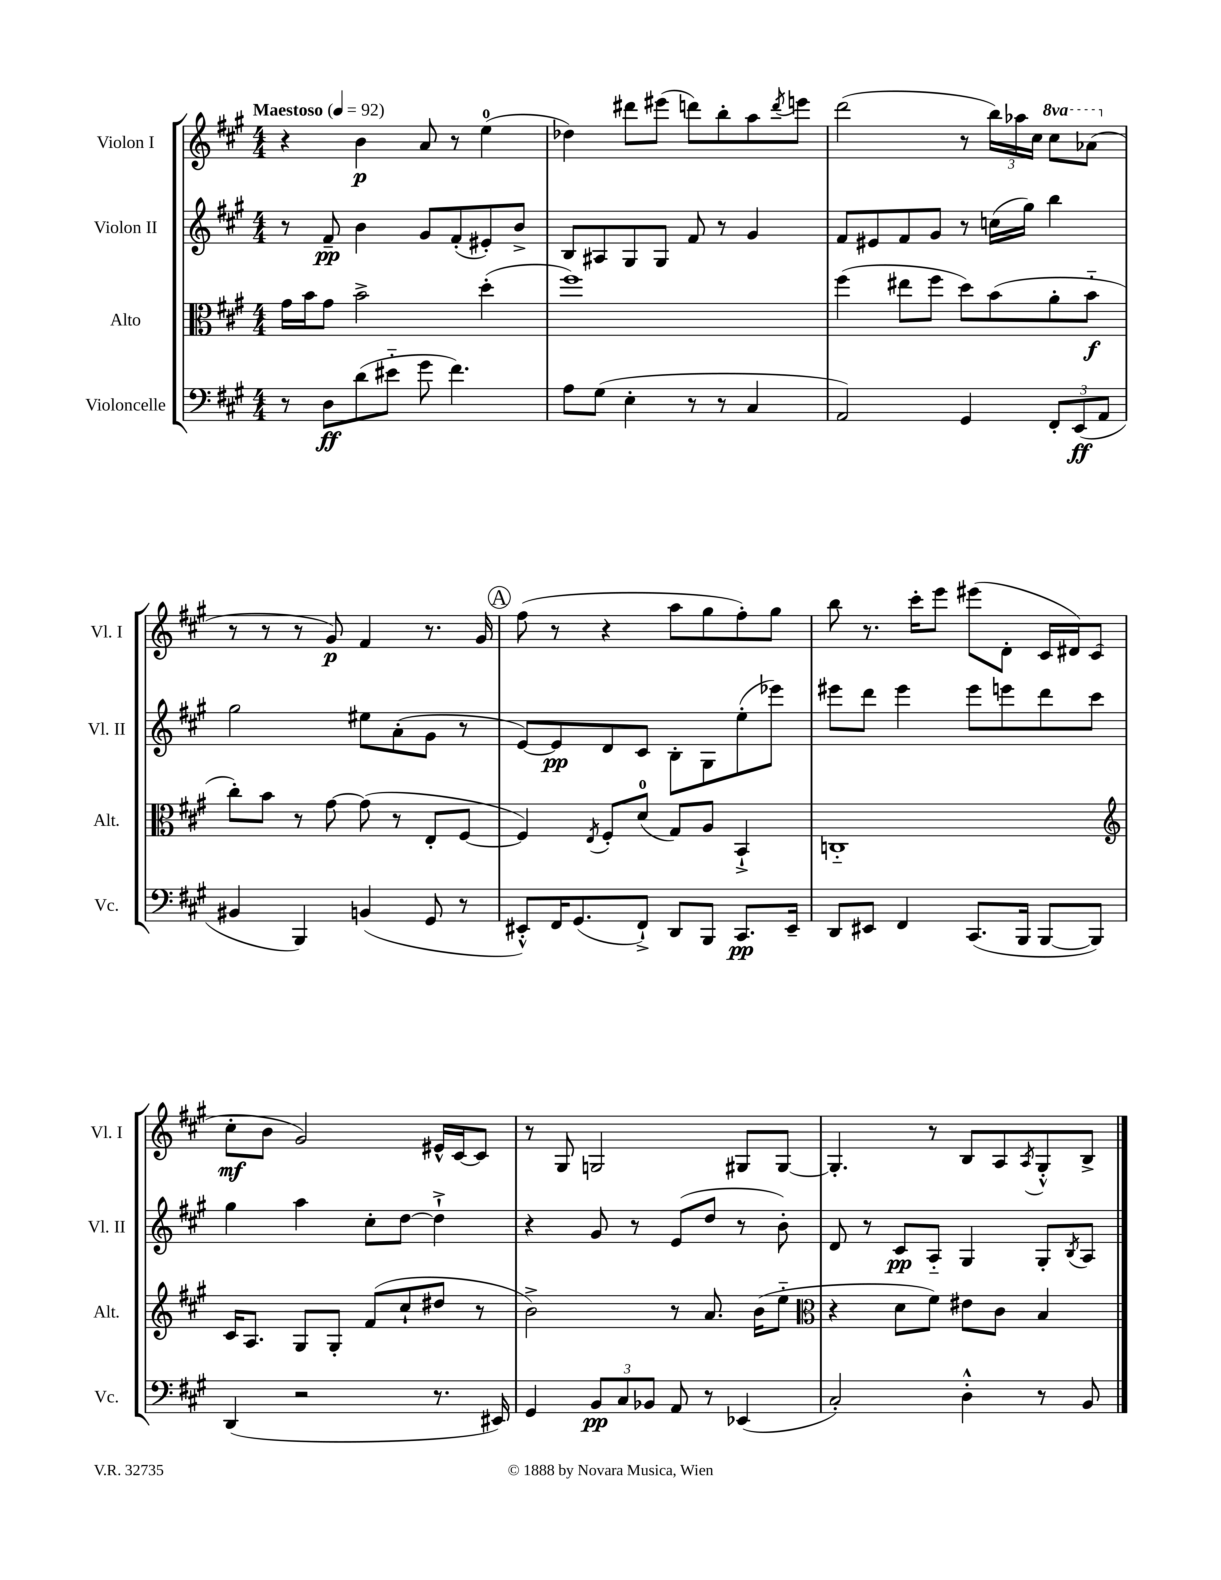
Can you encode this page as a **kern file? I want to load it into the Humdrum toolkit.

**kern	**kern	**kern	**kern
*staff4	*staff3	*staff2	*staff1
*clefF4	*clefC3	*clefG2	*clefG2
*k[f#c#g#]	*k[f#c#g#]	*k[f#c#g#]	*k[f#c#g#]
*M4/4	*M4/4	*M4/4	*M4/4
*MM92	*MM92	*MM92	*MM92
8r	16g#	8r	4r
.	16b	.	.
8D	8g#	8f#~	.
(8d	2b^	4b	4b
8e#'~	.	.	.
8g#	.	8g#	8a
4.f#)	.	(8f#'	8r
.	(4dd'	8e#')	(4ee
.	.	8b^	.
=	=	=	=
8A	1ff#)	8B	4dd-)
(8G#	.	8A#	.
4E'	.	8G#	8ddd#
.	.	8G#	(8eee#
8r	.	8f#	8ddd)
8r	.	8r	8bb'
4C#	.	4g#	8aa
.	.	.	8qddd
.	.	.	8eee
=	=	=	=
2AA)	(4ff#	8f#	(2ddd
.	.	8e#	.
.	8ee#	8f#	.
.	8ff#	8g#	.
4GG#	8dd)	8r	8r
.	(8b	(16cc	24bb)
.	.	.	24aa-
.	.	16gg#)	.
.	.	.	24cc#
12FF#'	8a'	4bb	8ccc#
(12EE	.	.	.
.	8b'~	.	(8aa-
12AA	.	.	.
=	=	=	=
4BB#	8cc#')	2gg#	8r
.	8b	.	8r
4BBB)	8r	.	8r
.	[8g#	.	8g#)
(4BB	(8g#]	8ee#	4f#
.	8r	(8a'	.
8GG#	8E'	8g#	8.r
8r	[8F#	8r	.
.	.	.	16g#
=	=	=	=
8EE#'^^)	4F#])	[8e)	(8ff#
16FF#	.	8e]	8r
(8.GG#	.	.	.
.	8qE	.	.
.	8F#'	8d	4r
8FF#`^)	(8d	8c#	.
8DD	8G#)	8B'	8aa
8BBB	8A	8G#	8gg#
8.CC#	4BB`^	(8ee'	8ff#')
.	.	8eee-)	8gg#
16EE#~	.	.	.
=	=	=	=
8DD	1C'~	8eee#	8bb
8EE#	.	8ddd	8.r
4FF#	.	4eee#	.
.	.	.	16ccc#'
.	.	.	8eee
(8.CC#	.	8eee#	(8eee#
.	.	8eee	8d'
16BBB	.	.	.
[8BBB	.	8ddd	16c#
.	.	.	16d#)
8BBB])	.	8ccc#	(8c#
=	=	=	=
*	*clefG2	*	*
(4DD	16c#	4gg#	8cc#'
.	8.A	.	.
.	.	.	8b
2r	8G#	4aa	2g#)
.	8G#'	.	.
.	(8f#	8cc#'	.
.	8cc#`	[8dd	.
8.r	8dd#	4dd`^]	16e#^^
.	.	.	[16c#
.	8r	.	8c#]
16EE#)	.	.	.
=	=	=	=
4GG#	2b^)	4r	8r
.	.	.	8G#
12BB	.	8g#	2G
12C#	.	.	.
.	.	8r	.
12BB-	.	.	.
8AA	8r	(8e	.
8r	8.a	8dd	.
(4EE-	.	8r	8G#
.	(16b	.	.
.	8ee'~	8b')	[8G#
=	=	=	=
*	*clefC3	*	*
2C#')	4r	8d	4.G#']
.	.	8r	.
.	8d	8c#	.
.	8f#)	8A'~	8r
4D'^^	8e#	4G#	8B
.	8c#	.	8A
.	.	.	8qA
8r	4B	8G#'	8G#'^^
.	.	8qB	.
8BB	.	8A	8B^
==	==	==	==
*-	*-	*-	*-
